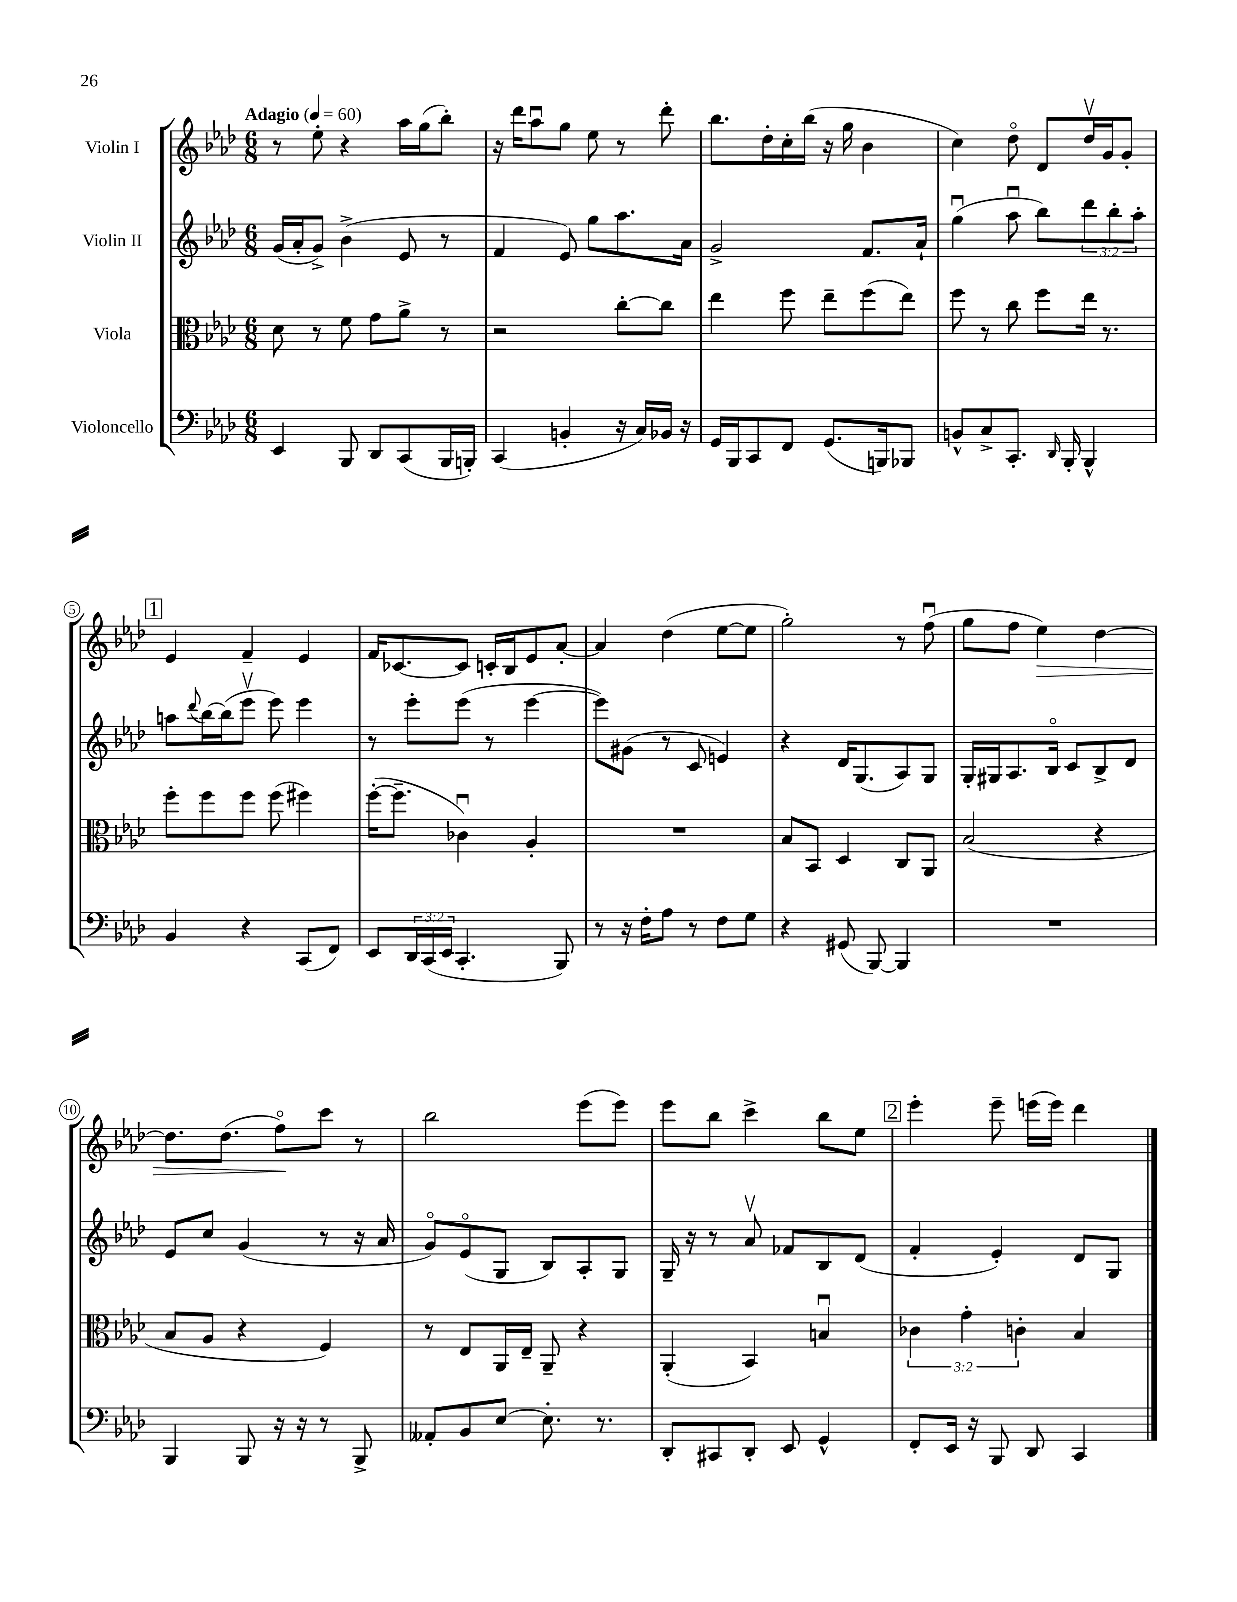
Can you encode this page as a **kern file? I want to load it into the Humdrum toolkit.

**kern	**kern	**kern	**kern
*staff4	*staff3	*staff2	*staff1
*clefF4	*clefC3	*clefG2	*clefG2
*k[b-e-a-d-]	*k[b-e-a-d-]	*k[b-e-a-d-]	*k[b-e-a-d-]
*M6/8	*M6/8	*M6/8	*M6/8
*MM60	*MM60	*MM60	*MM60
4EE-	8d-	(16g	8r
.	.	16a-'	.
.	8r	8g^)	8ee-'
8BBB-	8f	(4b-^	4r
8DD-	8g	.	.
(8CC	8a-^	8e-	16aa-
.	.	.	(16gg
16BBB-	8r	8r	8bb-')
16BBB')	.	.	.
=	=	=	=
(4CC	2r	4f	16r
.	.	.	16ddd-
.	.	.	8aa-u
4BB'	.	8e-)	8gg
.	.	8gg	8ee-
16r	[8cc'	8.aa-	8r
16C)	.	.	.
16BB-	8cc]	.	8ddd-'
16r	.	16a-	.
=	=	=	=
16GG	4ee-	2g^	8.bb-
16BBB-	.	.	.
8CC	.	.	.
.	.	.	16dd-'
8FF	8ff	.	16cc'
.	.	.	(16bb-
(8.GG	8ee-~	.	16r
.	.	.	16gg
.	(8ff	8.f	4b-
16BBB)	.	.	.
8BBB-	8ee-)	.	.
.	.	16a-`	.
=	=	=	=
8BB^^	8ff	(4ggu	4cc)
8C^	8r	.	.
8.CC'	8cc	8aa-u	8dd-o
.	8ff	8bb-)	8d-
16qqDD-	.	.	.
16BBB-'	.	.	.
4BBB-^^	16ee-	12ddd-	16dd-v
.	8.r	.	16g
.	.	12bb-'	.
.	.	.	8g'
.	.	12aa-'	.
=	=	=	=
4BB-	8ff'	8aa	4e-
.	.	8qqddd-	.
.	8ff	[16bb-	.
.	.	(16bb-]	.
4r	8ff	8eee-v	4f~
.	(8ff	8eee-)	.
(8CC	4ff#)	4eee-	4e-
8FF)	.	.	.
=	=	=	=
8EE-	([16ff'	8r	16f
.	8.ff~]	.	[8.c-
24DD-	.	8eee-'	.
(24CC	.	.	.
24EE-	.	.	.
4.CC'	4c-u)	(8eee-	8c-]
.	.	8r	16c'
.	.	.	16B-
.	4A-'	[4eee-	8e-
8BBB-)	.	.	[8a-'
=	=	=	=
8r	2.r	8eee-])	4a-]
16r	.	(8g#	.
16F'	.	.	.
8A-	.	8r	(4dd-
8r	.	8c	.
8F	.	4e)	[8ee-
8G	.	.	8ee-]
=	=	=	=
4r	8B-	4r	2gg')
.	8BB-	.	.
(8GG#	4D-	16d-	.
.	.	(8.G	.
[8BBB-)	.	.	.
4BBB-]	8C	8A-)	8r
.	8AA-	8G	(8ffu
=	=	=	=
2.r	(2B-	16G'	8gg
.	.	16G#	.
.	.	8.A-	8ff
.	.	.	4ee-)
.	.	16B-o	.
.	.	8c	.
.	4r	8B-^	[4dd-
.	.	8d-	.
=	=	=	=
4BBB-	8B-	8e-	8.dd-]
.	8A-	8cc	.
.	.	.	(8.dd-
8BBB-	4r	(4g	.
16r	.	.	8ffo)
16r	.	.	.
8r	4F)	8r	8ccc
8BBB-^	.	16r	8r
.	.	16a-	.
=	=	=	=
8AA--'	8r	8go)	2bb-
8BB-	8E-	(8e-o	.
[8E-	16AA-	8G	.
.	16E-~	.	.
8.E-']	8AA-~	8B-)	.
.	4r	8A-'	(8eee-
8.r	.	.	.
.	.	8G	8eee-)
=	=	=	=
8DD-'	(4AA-'	16G~	8eee-
.	.	16r	.
8CC#	.	8r	8bb-
8DD-'	4BB-)	8a-v	4ccc^
8EE-	.	8f-	.
4GG^^	4Bu	8B-	8bb-
.	.	(8d-	8ee-
=	=	=	=
8FF'	6c-	4f'	4eee-'
16EE-	.	.	.
.	6g'	.	.
16r	.	.	.
8BBB-	.	4e-')	8eee-~
.	6c'	.	.
8DD-	.	.	(16eee
.	.	.	16eee)
4CC	4B-	8d-	4ddd-
.	.	8G	.
==	==	==	==
*-	*-	*-	*-
